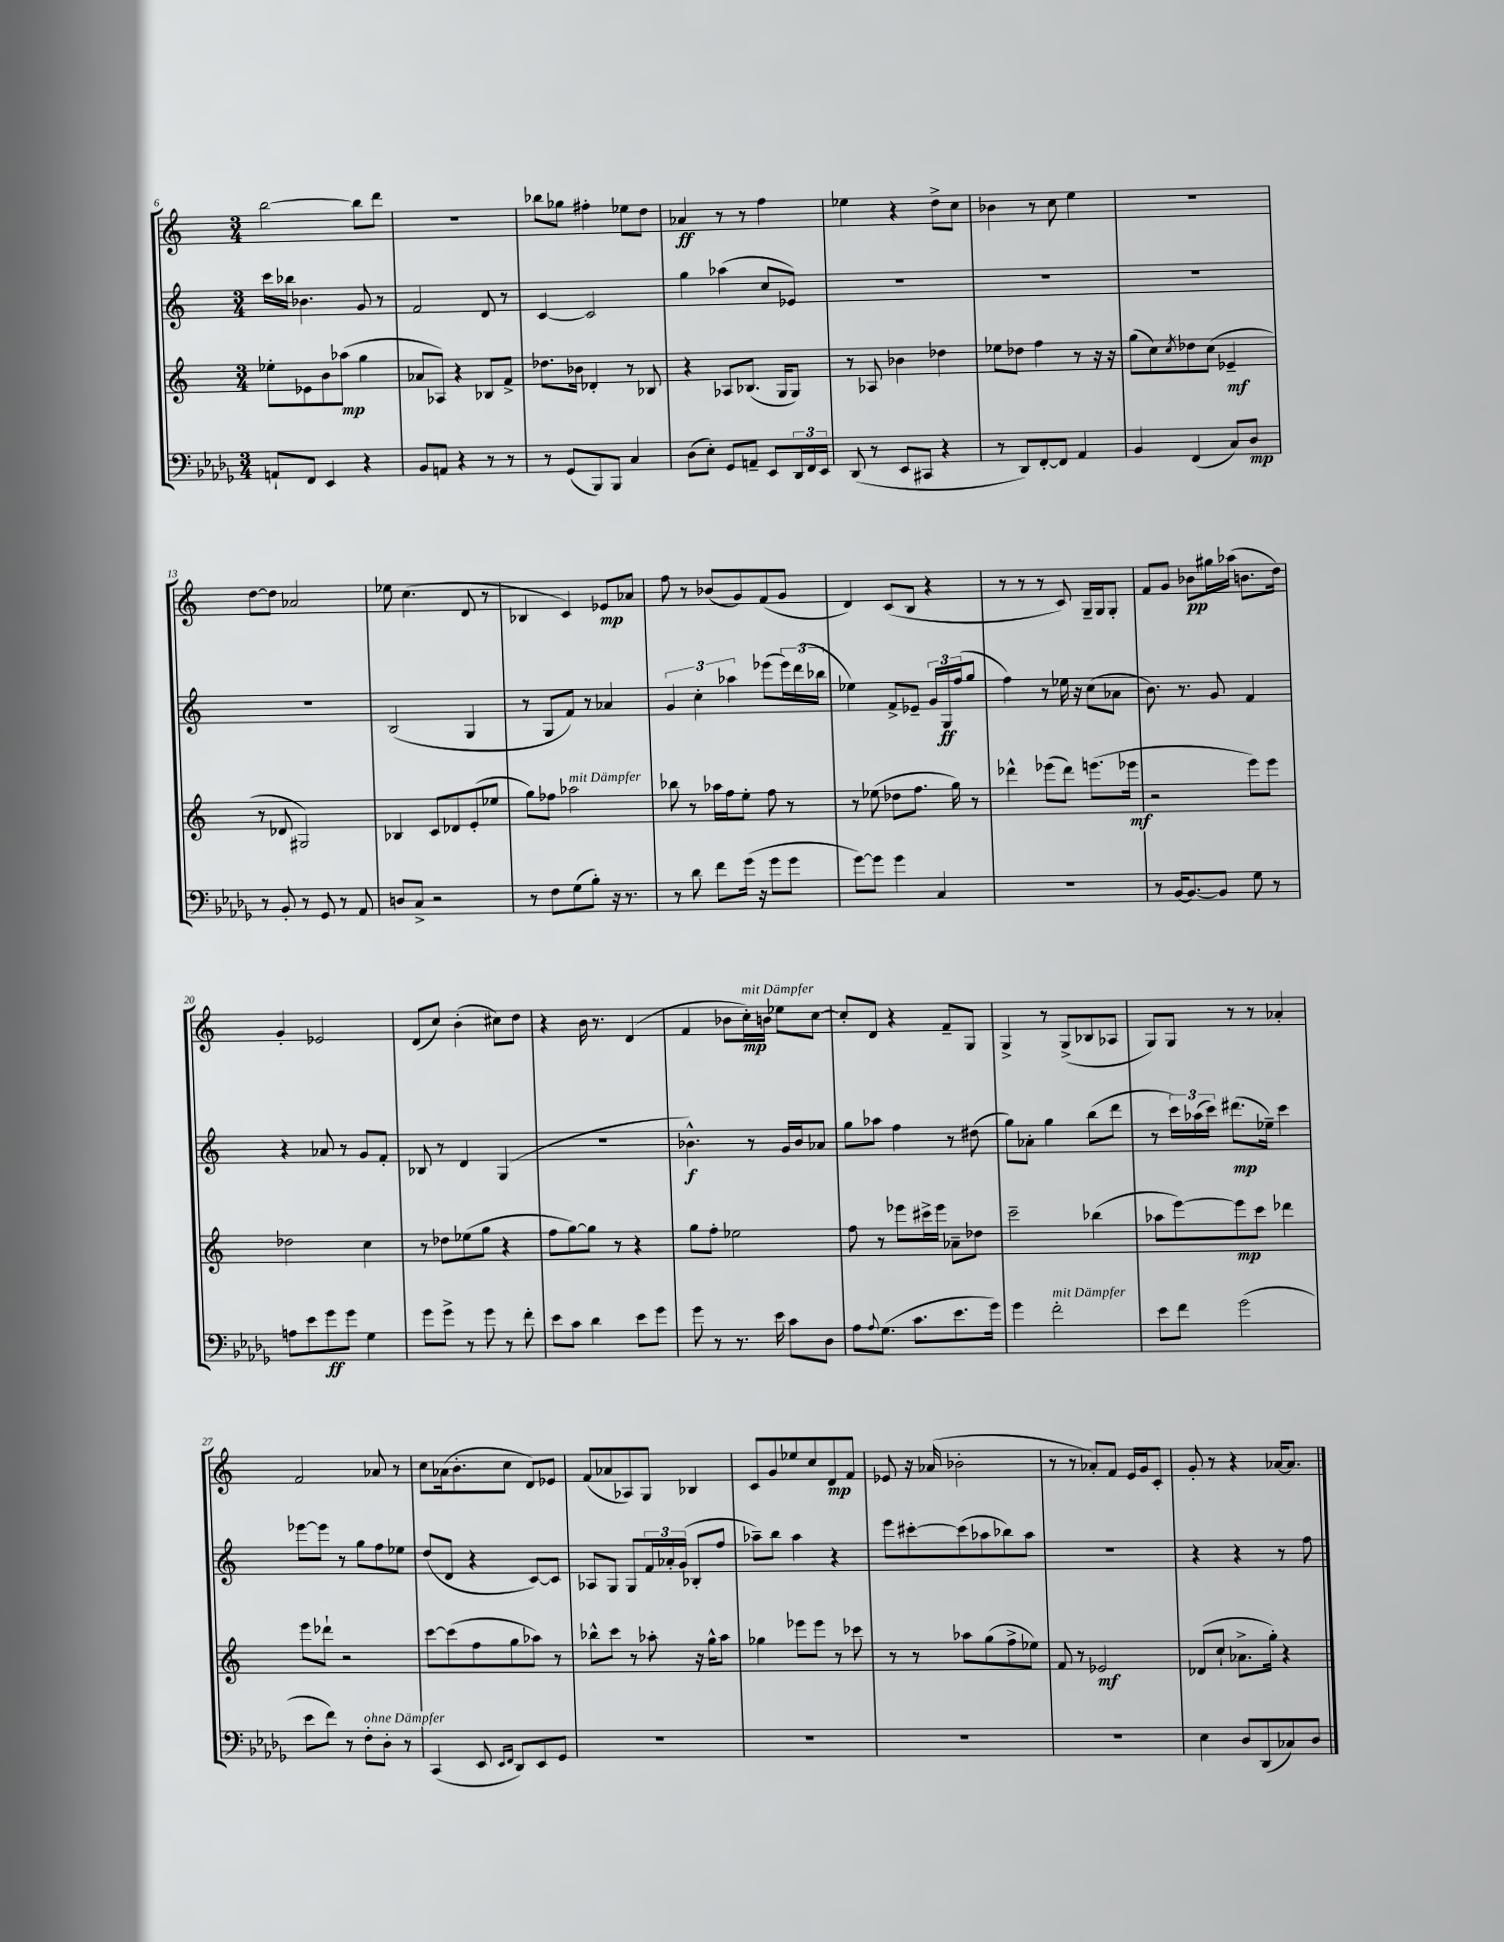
<<
\new StaffGroup <<
\new Staff = "s0" {
    \clef treble \key c \major \numericTimeSignature \time 3/4
    b''2~ b''8 d'''8 |
    R2. |
    bes''8 ges''8 fis''4-. ees''8 d''8 |
    aes'4\ff r8 r8 f''4 |
    ees''4 r4 d''8-> c''8 |
    bes'4 r8 c''8 e''4 |
    R2. |
    d''8~ d''8 aes'2 |
    ees''8 c''4.( d'8 r8 |
    bes4 c'4) ees'8\mp aes'8 |
    f''8 r8 bes'8( g'8) f'8( g'8 |
    d'4) c'8( b8 r4 |
    r8 r8 r8 c'8) g16-- g16 g8-. |
    f'8 g'8 bes'8\pp gis''16 aes''16( b'8. d''16) |
    g'4-. ees'2 |
    d'8( c''8) b'4-.( cis''8) d''8 |
    r4 b'16 r8. d'4( |
    f'4 bes'8 c''16-.\mp^\markup { \italic "mit Dämpfer" }) b'16 ees''8 c''8~ |
    c''8-. d'8 r4 f'8-- g8 |
    g4-> r8 g8->( bes8 aes8 |
    g8) g8 r8 r8 aes'4-. |
    f'2 aes'8 r8 |
    c''8 aes'16( b'8.-. c''8 d'8) ees'8 |
    f'8( aes'8 aes8) g8 bes4 |
    c'8 g'8 ees''8 c''8 d'8\mp f'8 |
    ees'8 r16 aes'16( bes'2-. |
    r8 r8 aes'8-.) f'8 e'16 g'16 c'8-. |
    g'8-. r8 r4 aes'16~ aes'8. \bar "|." |
}
\new Staff = "s1" {
    \clef treble \key c \major \numericTimeSignature \time 3/4
    c'''16 bes''16 bes'4. g'8 r8 |
    f'2 d'8 r8 |
    c'4~ c'2 |
    g''4 aes''4( c''8 ees'8) |
    R2. |
    R2. |
    R2. |
    R2. |
    b2( g4 |
    r8 g8 f'8) r8 aes'4 |
    \tuplet 3/2 { g'4 c''4-. aes''4 } ees'''8( \tuplet 3/2 { ees'''16) d'''16( bes''16 } |
    ees''4) f'8-> ees'8-- \tuplet 3/2 { g'16 g16\ff f''16( } g''8 |
    f''4) r8 ees''16 r16 c''8( aes'8 |
    b'8.) r8. g'8 f'4 |
    r4 aes'8 r8 g'8 f'8-. |
    bes8 r8 d'4 g4( |
    R2. |
    bes'4.-^\f) r8 g'16 bes'16 aes'8 |
    g''8 aes''8 f''4 r8 dis''8( |
    g''8) aes'8-. g''4 b''8( d'''8 |
    r8 \tuplet 3/2 { c'''16) aes''16( c'''16) } dis'''8.\mp( ees''16--) c'''4 |
    ees'''8~ ees'''8 r8 g''8 f''8 ees''8 |
    d''8( d'8 r4 c'8~) c'8 |
    aes8 g8 g8 \tuplet 3/2 { f'16 aes'16-. g'16( } bes8-. f''8 |
    aes''8--) b''8 aes''4 r4 |
    e'''8 cis'''8~-. cis'''8( aes''8 bes''8) aes''8 |
    R2. |
    r4 r4 r8 f''8 \bar "|." |
}
\new Staff = "s2" {
    \clef treble \key c \major \numericTimeSignature \time 3/4
    ees''8-. ees'8 b'8 aes''8\mp( g''4 |
    aes'8 aes8) r4 bes8 f'8-> |
    des''8. bes'16 des'4-. r8 bes8 |
    r4 aes8 bes8.( g16 g8) |
    r8 aes8 bes'4 des''4 |
    ees''8 des''8 f''4 r8 r16 r16 |
    g''8( c''8) \acciaccatura { c''8 } des''8 c''8( ees'4--\mf |
    r8 des'8 gis2) |
    bes4 c'8 des'8 e'8-.( ees''8 |
    g''8) fes''8 aes''2^\markup { \italic "mit Dämpfer" } |
    bes''8 r8 aes''16 f''16 e''8-. f''8 r8 |
    r8 ees''8( des''8 f''8. g''16) r8 |
    des'''4-^ ees'''8( des'''8) e'''8.( ees'''16\mf |
    r2 e'''8) e'''8 |
    des''2 c''4 |
    r8 des''8 ees''8( g''8 r4 |
    f''8 g''8~) g''8 r8 r4 |
    g''8 f''8-. ees''2 |
    f''8 r8 ees'''8 cis'''16-> ees'''16 aes'8-- des''8 |
    c'''2-- bes''4( |
    aes''8 e'''8~) e'''8\mp c'''8 des'''4 |
    e'''8 des'''8-! r2 |
    c'''8~ c'''8( f''8 g''8 aes''8) r8 |
    bes''8-^ c'''8 r8 aes''8-. r16 g''16-^ aes''8 |
    ges''4 ees'''8 ees'''8 r8 ces'''8 |
    r8 r8 aes''8 g''8( f''8-> ees''8) |
    f'8 r8 ees'2\mf |
    des'8( c''8-! aes'8.-> g''16-.) r4 \bar "|." |
}
\new Staff = "s3" {
    \clef bass \key des \major \numericTimeSignature \time 3/4
    a,8-! f,8 ees,4 r4 |
    bes,8 a,8 r4 r8 r8 |
    r8 ges,8( bes,,8) bes,,8 c4 |
    des8( ees8-.) ges,8 a,8-- ees,8 \tuplet 3/2 { des,16 f,16 ees,16 } |
    des,8( r8 ees,8 cis,8 r4 |
    r8 des,8) f,8~-. f,8 aes,4 |
    bes,4 f,4( c8) des8\mp |
    r8 bes,8-. r8 ges,8 r8 aes,8 |
    d8 c8-> r2 |
    r8 f8 ges8( bes8-.) r16 r8. |
    r8 des'8 f'8 ges'16( r16 ges'8 ges'8 |
    ges'8~) ges'8 ges'4 c4 |
    R2. |
    r8 bes,16~ bes,8.~ bes,8 ges8 r8 |
    a8 ees'8 ges'8\ff ges'8 ges4 |
    ges'8 ges'8-> r8 ges'8 r8 f'8-. |
    ees'8 c'8 des'4 ees'8 ges'8 |
    ges'8 r8 r8. ees'16 c'8 des8 |
    aes8 \appoggiatura { aes8 } ges8.( c'8. ees'8. ges'16) |
    ges'4 f'2-.^\markup { \italic "mit Dämpfer" } |
    ees'8 f'8 ges'2( |
    ees'8 f'8) r8 f8-.^\markup { \italic "ohne Dämpfer" } des8-. r8 |
    c,4( ees,8 \grace { ees,16 f,16 } des,8) ees,8 ges,8 |
    R2. |
    R2. |
    R2. |
    R2. |
    ees4 des8 des,8( ces8) des8 \bar "|." |
}
>>
>>
\layout { \context { \Score currentBarNumber = #6 } }
